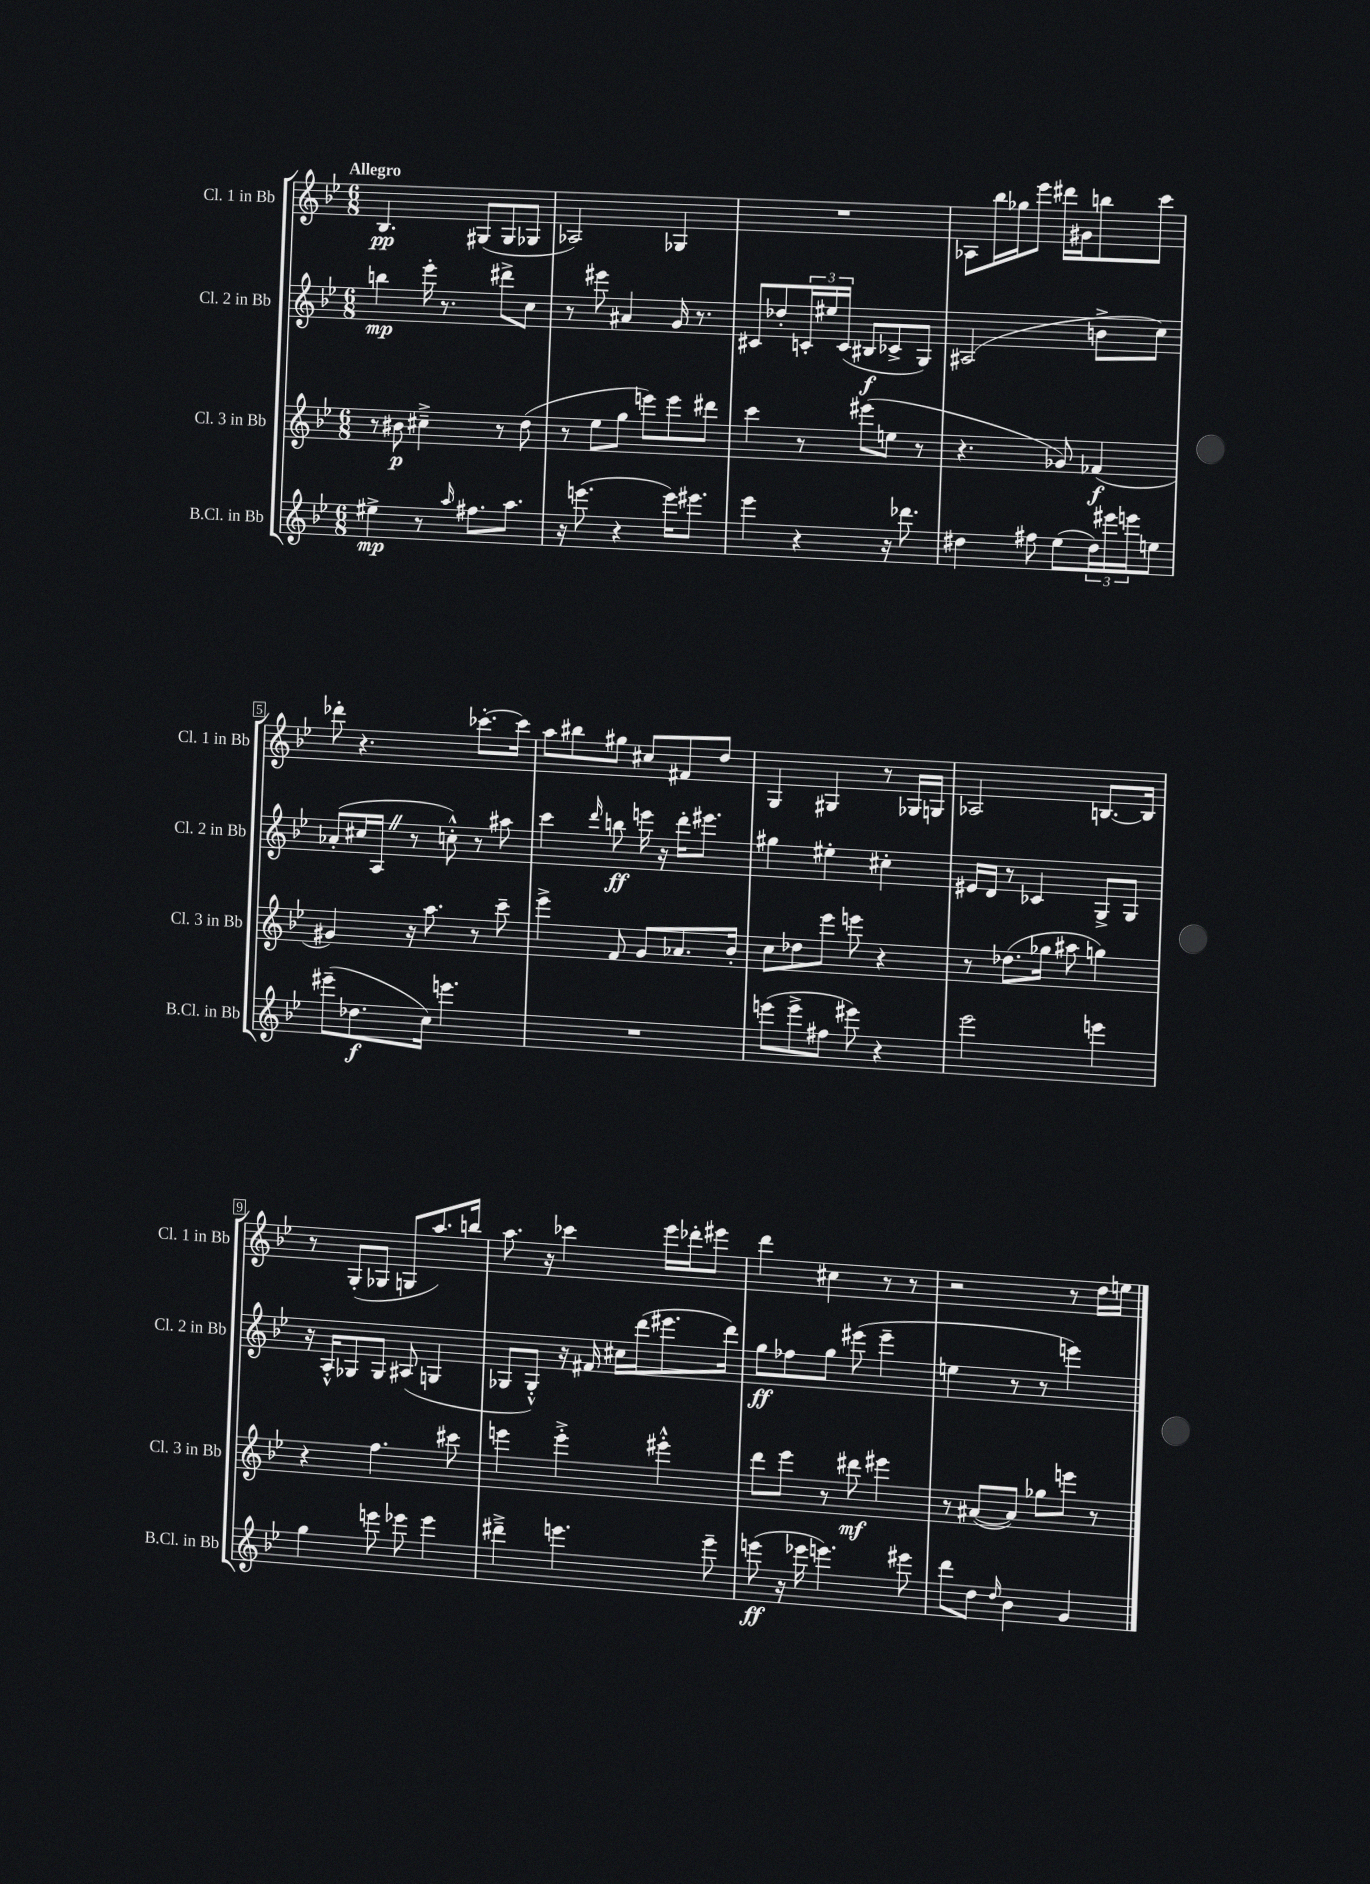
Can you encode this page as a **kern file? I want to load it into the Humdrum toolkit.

**kern	**dynam	**kern	**dynam	**kern	**dynam	**kern	**dynam
*part4	*part4	*part3	*part3	*part2	*part2	*part1	*part1
*staff4	*staff4	*staff3	*staff3	*staff2	*staff2	*staff1	*staff1
*I"B.Cl. in Bb	*	*I"Cl. 3 in Bb	*	*I"Cl. 2 in Bb	*	*I"Cl. 1 in Bb	*
*I'B.Cl. in Bb	*	*I'Cl. 3 in Bb	*	*I'Cl. 2 in Bb	*	*I'Cl. 1 in Bb	*
*clefG2	*	*clefG2	*	*clefG2	*	*clefG2	*
*k[b-e-]	*	*k[b-e-]	*	*k[b-e-]	*	*k[b-e-]	*
*M6/8	*	*M6/8	*	*M6/8	*	*M6/8	*
=1	=1	=1	=1	=1	=1	=1	=1
!	!	!	!	!	!	!LO:TX:a:B:t=Allegro	!
4ee#X^\	mp	8r	.	4bbn\	mp	4.B-/	pp
.	.	8b#X\	p	.	.	.	.
8r	.	4cc#X~^\	.	16eee-'\	.	.	.
.	.	.	.	8.r	.	.	.
16qqaa/	.	.	.	.	.	.	.
8.ff#X\L	.	.	.	.	.	(8G#X/L	.
.	.	8r	.	8ddd#X^\L	.	8G#/	.
8.aa\J	.	.	.	.	.	.	.
.	.	(8dd\	.	8cc\J	.	8G-X/J	.
=2	=2	=2	=2	=2	=2	=2	=2
16r	.	8r	.	8r	.	2A-X/)	.
(8.eeen\	.	.	.	.	.	.	.
.	.	8ee-\L	.	8eee#X\	.	.	.
4r	.	8gg\J	.	4a#X/	.	.	.
.	.	8eeen\L)	.	.	.	.	.
16eee\KL)	.	8eee\	.	16g/	.	4G-X/	.
8.eee#X\J	.	.	.	8.r	.	.	.
.	.	8ddd#X\J	.	.	.	.	.
=3	=3	=3	=3	=3	=3	=3	=3
4eee-\	.	4ccc\	.	8c#X/L	.	2.r	.
.	.	.	.	8dd-X'/	.	.	.
4r	.	8r	.	24cn'/L	.	.	.
.	.	.	.	24ee#X/	.	.	.
.	.	.	.	(24c/JJ	.	.	.
.	.	(8eee#X\L	.	8B#X/L	f	.	.
16r	.	8een\J	.	8c-X^/	.	.	.
8.ddd-X\	.	.	.	.	.	.	.
.	.	8r	.	8G/J)	.	.	.
=4	=4	=4	=4	=4	=4	=4	=4
4dd#X\	.	4.r	.	(2A#X/	.	8A-X\L	.
.	.	.	.	.	.	16bb-\L	.
.	.	.	.	.	.	16gg-X\J	.
8ff#X\	.	.	.	.	.	8eee-\J	.
(8ee-\L	.	8g-X/)	.	.	.	16ddd#X\LL	.
.	.	.	.	.	.	16g#X\J	.
24dd#\L)	.	(4f-X/	f	8bn^\L	.	8bbn\	.
24eee#X\	.	.	.	.	.	.	.
24eeen\J	.	.	.	.	.	.	.
8een\J	.	.	.	8cc\J)	.	8ccc\J	.
!!LO:LB:g=z
=5	=5	=5	=5	=5	=5	=5	=5
(8eee#X~\L	.	4g#X/)	.	(8a-X'/L	.	8ddd-X'\	.
8.dd-X\	f	.	.	16cc#X/L	.	4.r	.
.	.	.	.	16AZ/JJ	.	.	.
.	.	16r	.	8r	.	.	.
16cc\Jk)	.	8.aa\	.	.	.	.	.
4.eeen\	.	.	.	8ccn'^^\)	.	.	.
.	.	8r	.	8r	.	[8.ccc-X'\L	.
.	.	8ccc~\	.	8aa#X\	.	.	.
.	.	.	.	.	.	16ccc-\Jk]	.
=6	=6	=6	=6	=6	=6	=6	=6
2.r	.	4eee-^\	.	4ccc\	.	8aa\L	.
.	.	.	.	.	.	8bb#X\	.
.	.	.	.	16qqddd/	.	.	.
.	.	8f/	.	8bbn\	ff	8gg#X\J	.
.	.	8g/L	.	16eeen\	.	8cc#X/L	.
.	.	.	.	16r	.	.	.
.	.	8.a-X/	.	16ddd'\KL	.	8f#X/	.
.	.	.	.	8.eee#X\J	.	.	.
.	.	.	.	.	.	8dd/J	.
.	.	16b-'/Jk	.	.	.	.	.
=7	=7	=7	=7	=7	=7	=7	=7
(8eeen\L	.	8cc\L	.	4gg#X\	.	4G/	.
8eee^\	.	8dd-X\	.	.	.	.	.
8ff#X\J	.	8eee-\J	.	4ee#X'\	.	4G#X/	.
8eee#X\)	.	8eeen\	.	.	.	.	.
4r	.	4r	.	4cc#X'\	.	8r	.
.	.	.	.	.	.	16G-X/LL	.
.	.	.	.	.	.	16Gn/JJ	.
=8	=8	=8	=8	=8	=8	=8	=8
2eee-\	.	8r	.	16e#X/LL	.	2A-X/	.
.	.	.	.	16d/JJ	.	.	.
.	.	(8.dd-X\L	.	8r	.	.	.
.	.	.	.	4c-X/	.	.	.
.	.	16gg-X\Jk	.	.	.	.	.
.	.	8aa#X\	.	.	.	.	.
4eeen\	.	4ggn\)	.	8G^/L	.	[8.Bn/L	.
.	.	.	.	8G/J	.	.	.
.	.	.	.	.	.	16B/Jk]	.
!!LO:LB:g=z
=9	=9	=9	=9	=9	=9	=9	=9
4gg\	.	4r	.	16r	.	8r	.
.	.	.	.	16A'^^/KL	.	.	.
.	.	.	.	8G-X/	.	(8G'/L	.
8eeen\	.	4.ff\	.	8G-/J	.	8G-X/J	.
8eee-X\	.	.	.	(8A#X/	.	8Gn/L	.
4eee-\	.	.	.	4Gn/	.	8.aa/)	.
.	.	8ccc#X\	.	.	.	.	.
.	.	.	.	.	.	16bbn/Jk	.
=10	=10	=10	=10	=10	=10	=10	=10
4ddd#X~^\	.	4eeen\	.	8G-X/L	.	8.aa\	.
.	.	.	.	8G-'^^/J)	.	.	.
.	.	.	.	.	.	16r	.
4.eeen\	.	4eee'^\	.	16r	.	4ccc-X\	.
.	.	.	.	16f#X/	.	.	.
.	.	.	.	16cc#X\LL	.	.	.
.	.	.	.	(16ddd\J	.	.	.
.	.	4eee#X'^^\	.	8.eee#X\	.	16eee-\LL	.
.	.	.	.	.	.	16ddd-X'\J	.
8eee~\	.	.	.	.	.	8eee#X\J	.
.	.	.	.	16ddd\Jk)	.	.	.
=11	=11	=11	=11	=11	=11	=11	=11
(8eeen\	ff	8ddd\L	.	8gg\L	ff	4ddd\	.
16r	.	8eee-\J	.	8ff-X\	.	.	.
16eee-X\	.	.	.	.	.	.	.
4.eeen\)	.	8r	.	8gg\J	.	4cc#X\	.
.	.	8ddd#X\	mf	(8eee#X\	.	.	.
.	.	4eee#X\	.	4eee#~\	.	8r	.
8eee#X\	.	.	.	.	.	8r	.
=12	=12	=12	=12	=12	=12	=12	=12
8ddd\L	.	8r	.	4een\	.	2r	.
8dd\J	.	([8a#X/L	.	.	.	.	.
16qqdd/	.	.	.	.	.	.	.
4b-\	.	8a#/J])	.	8r	.	.	.
.	.	8gg-X\L	.	8r	.	.	.
4g/	.	8eeen\J	.	4eeen\)	.	8r	.
.	.	8r	.	.	.	16dd\LL	.
.	.	.	.	.	.	16een\JJ	.
==	==	==	==	==	==	==	==
*-	*-	*-	*-	*-	*-	*-	*-
